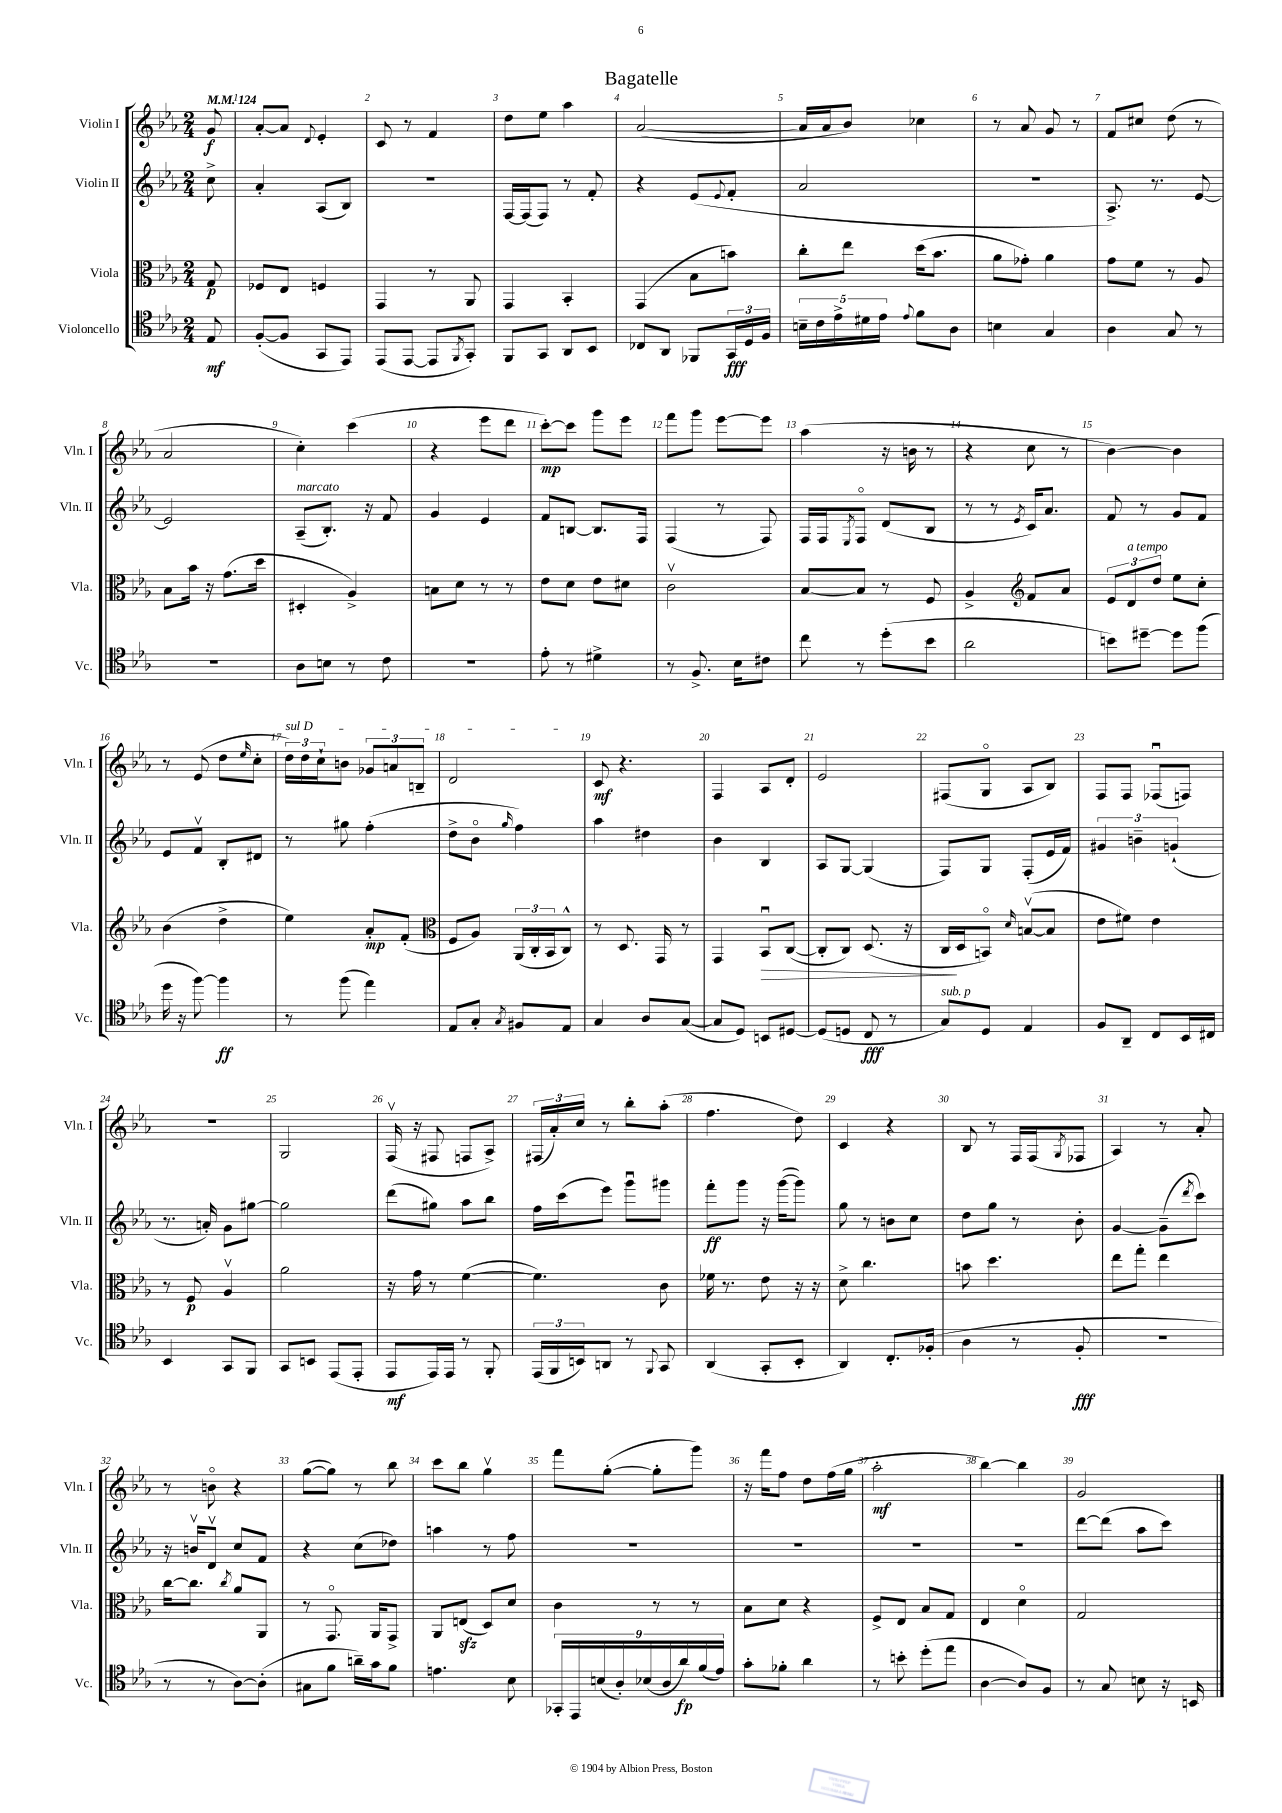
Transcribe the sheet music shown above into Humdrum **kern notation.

**kern	**kern	**kern	**kern
*staff4	*staff3	*staff2	*staff1
*clefC4	*clefC3	*clefG2	*clefG2
*k[b-e-a-]	*k[b-e-a-]	*k[b-e-a-]	*k[b-e-a-]
*M2/4	*M2/4	*M2/4	*M2/4
*MM124	*MM124	*MM124	*MM124
8E-	8G	8cc^	8g
=	=	=	=
([8F'	8F-	4a-'	[8a-'
8F]	8E-	.	8a-]
.	.	.	8qqd
8GG	4F	(8A-	4e-'
8EE-)	.	8B-)	.
=	=	=	=
(8EE-	4GG	2r	8c
[8EE-	.	.	8r
8EE-]	8r	.	4f
8qFF	.	.	.
8GG')	8AA-	.	.
=	=	=	=
8FF	4GG	[16F	8dd
.	.	(16F]	.
8GG	.	8F)	8ee-
8AA-	4BB-'	8r	4aa-
8BB-	.	8f'	.
=	=	=	=
8C-	(4GG	4r	([2a-
8AA-	.	.	.
8FF-	8B-	(8e-	.
.	.	8qqe-	.
24GG	8b)	8f'	.
24D	.	.	.
24F	.	.	.
=	=	=	=
20B~	8cc'	2a-	16a-]
20c	.	.	.
.	.	.	16a-
20e-^	.	.	.
.	8ee-	.	8b-)
20d#	.	.	.
20e-	.	.	.
8qqe-	.	.	.
8f	(16dd	.	4cc-
.	8.b-	.	.
8A-	.	.	.
=	=	=	=
4B	8a-	2r	8r
.	8g-')	.	8a-
4G	4a-	.	8g
.	.	.	8r
=	=	=	=
4A-	8g	8.A-^)	8f
.	8f	.	8cc#
.	.	8.r	.
8G	8r	.	(8dd
8r	8A-	[8e-	8r
=	=	=	=
2r	8B-	2e-]	2a-
.	16b-	.	.
.	16r	.	.
.	(8.g	.	.
.	16dd	.	.
=	=	=	=
8A-	4D#'	(8A-~	4cc')
8B	.	8.B-')	.
8r	4A-^)	.	(4ccc
.	.	16r	.
8c	.	8f	.
=	=	=	=
2r	8B	4g	4r
.	8d	.	.
.	8r	4e-	8eee-
.	8r	.	8ddd
=	=	=	=
8e-'	8e-	8f	[8ccc')
8r	8d	[8B	8ccc]
4d#^	8e-	8.B]	8ggg
.	8d#	.	8eee-
.	.	16F	.
=	=	=	=
8r	2cv	(4F	8fff
8.F^	.	.	8ggg
.	.	8r	[8eee-
16B-	.	.	.
8c#	.	8F)	8eee-]
=	=	=	=
8cc	[8B-	16F	(4aa-
.	.	16F	.
.	.	8qE-	.
8r	8B-]	8Fo	.
(8dd'	8r	(8d	16r
.	.	.	16b
8b-	8F	8B-	8r
=	=	=	=
2a-	4A-^	8r	4r
.	.	8r	.
*	*clefG2	*	*
.	.	8qe-	.
.	8f	16c)	8cc
.	.	8.a-	.
.	8a-	.	8r
=	=	=	=
8b)	12e-	8f	[4b-)
.	12d	.	.
[8dd#~	.	8r	.
.	12dd	.	.
8dd#]	8ee-	8g	4b-]
(8ff	8cc'	8f	.
=	=	=	=
16dd	(4b-	8e-	8r
16r	.	.	.
[8ff)	.	8fv	(8e-
4ff]	4dd^	8B-'	8dd
.	.	.	16qqee-
.	.	8d#	8cc'
=	=	=	=
8r	4ee-)	8r	24dd)
.	.	.	24dd
.	.	.	24cc`
(8ff	.	8gg#	8b
4ee-)	8a-'	(4ff'	12g-
.	.	.	12a
.	(8f'	.	.
.	.	.	12B~
=	=	=	=
*	*clefC3	*	*
8E-	8F	8dd^	2d
8G'	8A-)	8b-o	.
8qG	.	16qqgg	.
8F#	(24AA-	4ff)	.
.	24C'	.	.
.	24BB-	.	.
8E-	8C^^)	.	.
=	=	=	=
4G	8r	4aa-	8c
.	8.D	.	4.r
8A-	.	4dd#	.
.	16GG	.	.
([8G	8r	.	.
=	=	=	=
8G]	4GG	4b-	4F
8D)	.	.	.
8BB	8BB-u	4B-	8A-
[8D#	([8C	.	8d'
=	=	=	=
(8D#]	8C']	8A-	2e-
8D	8C)	[8G	.
8C	(8.D	(4G]	.
8r	.	.	.
.	16r	.	.
=	=	=	=
8G)	16C	8F)	(8F#
.	16D	.	.
8D	8BBo)	8G	8Go
.	16qqd	.	.
4E-	([8Bv	(8F'	8A-
.	8B]	16e-	8B-)
.	.	16f)	.
=	=	=	=
8F	8e-	6g#	8F
8AA-~	8f#)	.	8F
.	.	6b~	.
8C	4e-	.	(8F-u
.	.	(6g`	.
16BB-	.	.	8F)
16C#	.	.	.
=	=	=	=
4BB-	8r	8.r	2r
.	8F	.	.
.	.	16a')	.
8GG	4A-v	8g	.
8FF	.	[8gg#	.
=	=	=	=
8GG	2a-	2gg#]	2G
8BB	.	.	.
(8EE-	.	.	.
8EE-'	.	.	.
=	=	=	=
8EE-	16r	(8ddd	(16Fv
.	16g	.	16r
16EE-)	8r	8gg#)	8F#
16EE-	.	.	.
8r	([4f	8aa-	8F
8FF'	.	8bb-	8A-^)
=	=	=	=
(24EE-	4.f])	16ff	(24F#
24FF	.	.	24a-')
.	.	(16ccc	.
24BB)	.	.	24cc
8AA	.	8eee-)	8r
8r	.	8gggu	8bb-'
8qqFF	.	.	.
8GG	8c	8ggg#	(8aa-'
=	=	=	=
(4AA-	16f-	8fff'	4.ff
.	8.r	.	.
.	.	8ggg	.
8GG'	8e-	16r	.
.	.	([16ggg	.
8BB-'	16r	8ggg])	8dd)
.	16r	.	.
=	=	=	=
4AA-)	8d^	8gg	4c
.	4.cc	8r	.
8.C'	.	8b	4r
.	.	8cc	.
(16F-'	.	.	.
=	=	=	=
4A-	8b	8dd	8B-
.	4.dd	8gg	8r
8r	.	8r	16F
.	.	.	(16F
.	.	.	8qG
8F'	.	8b-'	8F-
=	=	=	=
2r	8ee-	[4g	4A-)
.	8gg'	.	.
.	4ee-	(8g~]	8r
.	.	8qddd	.
.	.	8ccc)	8a-'
=	=	=	=
8r	[16cc	16r	8r
.	8.cc]	16bv	.
8r	.	8dv	8bo
.	8qcc	.	.
[8A-)	8a-	8cc	4r
(8A-']	8AA-	8f	.
=	=	=	=
8G#	8r	4r	([8gg
8f	8.GGo	.	8gg])
16a~)	.	(8cc	8r
16g	16AA-	.	.
8f	8GG^	8dd-)	8bb-
=	=	=	=
4.e	8AA-	4aa	8ccc
.	(8E	.	8bb-
.	8D)	8r	4ggv
8B-	8d	8ff	.
=	=	=	=
18GG-'	4c	2r	8fff
18EE-	.	.	.
(18B	.	.	.
.	.	.	([8gg'
18A-')	.	.	.
(18B-	.	.	.
.	8r	.	8gg']
18A-	.	.	.
18a-)	.	.	.
.	8r	.	8ggg)
(18f	.	.	.
18e-)	.	.	.
=	=	=	=
8g'	8B-	2r	16r
.	.	.	16fff
8f-'	8d	.	8ff
4a-	4r	.	8dd
.	.	.	(16ff
.	.	.	16gg
=	=	=	=
8r	8F^	2r	2aa-'
8b'	8E-	.	.
(8dd'	8B-	.	.
8ee-	8G	.	.
=	=	=	=
[4A-	4E-	2r	[4bb-)
8A-])	4do	.	4bb-]
8F	.	.	.
=	=	=	=
8r	2G	[8ddd	2g
8G	.	(8ddd]	.
8B	.	8aa-	.
16r	.	8ccc)	.
16BB	.	.	.
==	==	==	==
*-	*-	*-	*-
